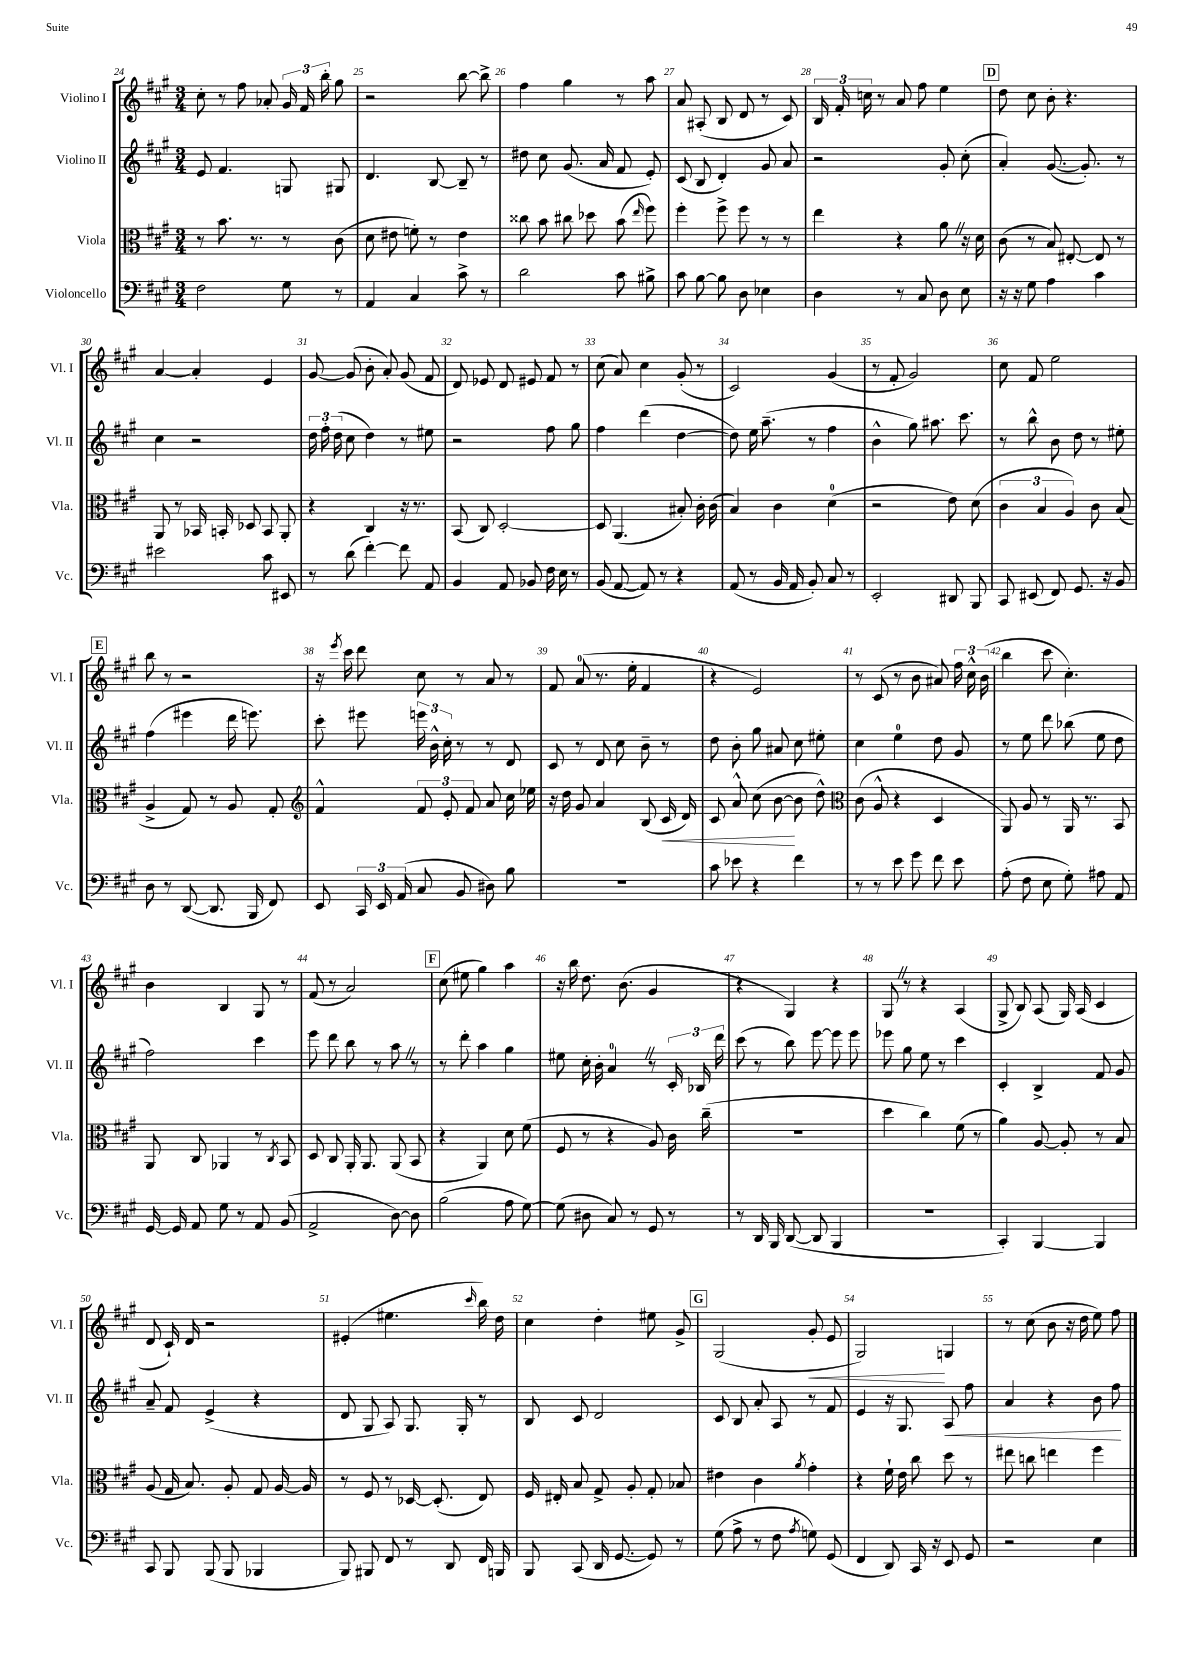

**kern	**kern	**dynam	**kern	**dynam	**kern	**dynam
*part4	*part3	*part3	*part2	*part2	*part1	*part1
*staff4	*staff3	*staff3	*staff2	*staff2	*staff1	*staff1
*I"Violoncello	*I"Viola	*	*I"Violino II	*	*I"Violino I	*
*I'Vc.	*I'Vla.	*	*I'Vl. II	*	*I'Vl. I	*
*clefF4	*clefC3	*	*clefG2	*	*clefG2	*
*k[f#c#g#]	*k[f#c#g#]	*	*k[f#c#g#]	*	*k[f#c#g#]	*
*M3/4	*M3/4	*	*M3/4	*	*M3/4	*
=24	=24	=24	=24	=24	=24	=24
2F#\	8r	.	8e/	.	8cc#'\	.
.	8.b\	.	4.f#/	.	8r	.
.	.	.	.	.	8ff#\	.
.	8.r	.	.	.	.	.
.	.	.	.	.	8a-X'/	.
8G#\	8r	.	8Gn/	.	24g#/	.
.	.	.	.	.	24f#/	.
.	.	.	.	.	24bb'\	.
8r	(8c#\	.	8G#X/	.	8gg#\	.
=25	=25	=25	=25	=25	=25	=25
4AA/	8d\	.	4.d/	.	2r	.
.	8e#X\	.	.	.	.	.
4C#/	8fn'\)	.	.	.	.	.
.	8r	.	[8B/	.	.	.
8c#^\	4e#\	.	8B~/]	.	[8bb\	.
8r	.	.	8r	.	8bb^\]	.
=26	=26	=26	=26	=26	=26	=26
2d\	8cc##X\	.	8dd#X\	.	4ff#\	.
.	8b\	.	8cc#\	.	.	.
.	8cc#X\	.	(8.g#/	.	4gg#\	.
.	8dd-X\	.	.	.	.	.
.	.	.	16a/	.	.	.
8c#\	(8b\	.	8f#/	.	8r	.
.	16qqee/	.	.	.	.	.
8B#X^\	8ff#\)	.	8e'/)	.	8aa\	.
=27	=27	=27	=27	=27	=27	=27
8c#\	4ff#'\	.	(8c#/	.	8a/	.
[8B\	.	.	8B/	.	(8A#X'/	.
8B\]	8ff#^\	.	4d'/)	.	8B/	.
8D\	8ff#\	.	.	.	8d/	.
4E-X\	8r	.	8g#/	.	8r	.
.	8r	.	8a/	.	8c#/)	.
=28	=28	=28	=28	=28	=28	=28
4D\	4ee\	.	2r	.	24B/	.
.	.	.	.	.	24f#'/	.
.	.	.	.	.	24ccn\	.
.	.	.	.	.	8r	.
8r	4r	.	.	.	8a/	.
8C#/	.	.	.	.	8ff#\	.
8D\	8aZ\	.	8g#'/	.	4ee\	.
8E\	16r	.	(8cc#'\	.	.	.
.	16d\	.	.	.	.	.
!!LO:REH:place=s1:t=D
=29	=29	=29	=29	=29	=29	=29
16r	(8c#\	.	4a'/)	.	8dd\	.
16r	.	.	.	.	.	.
8G#\	8r	.	.	.	8cc#\	.
4A\	8B/)	.	([8.g#/	.	8b'\	.
.	[8E#X'/	.	.	.	4.r	.
.	.	.	8.g#'/])	.	.	.
4c#\	8E#/]	.	.	.	.	.
.	8r	.	8r	.	.	.
!!LO:LB:g=z
=30	=30	=30	=30	=30	=30	=30
2e#X\	8AA/	.	4cc#\	.	[4a/	.
.	8r	.	.	.	.	.
.	16BB-X/	.	2r	.	4a'/]	.
.	16BBn'/	.	.	.	.	.
.	8D-X/	.	.	.	.	.
8c#\	8BB/	.	.	.	4e/	.
8EE#X/	8AA'/	.	.	.	.	.
=31	=31	=31	=31	=31	=31	=31
8r	4r	.	24dd\	.	[8g#/	.
.	.	.	24ff#'\	.	.	.
.	.	.	(24dd\	.	.	.
(8d\	.	.	8cc#\	.	(8g#/]	.
[4f#'\)	4C#/	.	4dd\)	.	8b'\	.
.	.	.	.	.	8a'/)	.
8f#\]	16r	.	8r	.	(8g#/	.
.	8.r	.	.	.	.	.
8AA/	.	.	8ee#X\	.	8f#/	.
=32	=32	=32	=32	=32	=32	=32
4BB/	(8BB/	.	2r	.	8d/)	.
.	8C#/)	.	.	.	8e-X/	.
8AA/	[2D'/	.	.	.	8d/	.
8BB-X/	.	.	.	.	8e#X/	.
16F#\	.	.	8ff#\	.	8f#/	.
16E\	.	.	.	.	.	.
8r	.	.	8gg#\	.	8r	.
=33	=33	=33	=33	=33	=33	=33
(8BB/	8D/]	.	4ff#\	.	(8cc#\	.
[8AA/	(4.AA/	.	.	.	8a/)	.
8AA/])	.	.	(4ddd\	.	4cc#\	.
8r	.	.	.	.	.	.
4r	8B#X'/)	.	[4dd\	.	(8g#'/	.
.	16c#'\	.	.	.	8r	.
.	(16c#\	.	.	.	.	.
=34	=34	=34	=34	=34	=34	=34
(8AA/	4B/)	.	8dd\])	.	2c#/)	.
8r	.	.	16ee\	.	.	.
.	.	.	(8.aa~\	.	.	.
16BB/	4c#\	.	.	.	.	.
16AA/	.	.	.	.	.	.
8BB'/)	.	.	8r	.	.	.
8C#/	(4d\	.	4ff#\	.	(4g#/	.
8r	.	.	.	.	.	.
=35	=35	=35	=35	=35	=35	=35
2EE'/	2r	.	4b^^\	.	8r	.
.	.	.	.	.	8f#'/	.
.	.	.	8gg#\)	.	2g#/)	.
.	.	.	8.aa#X\	.	.	.
8DD#X/	8e\)	.	.	.	.	.
.	.	.	8.ccc#\	.	.	.
8BBB/	(8d\	.	.	.	.	.
=36	=36	=36	=36	=36	=36	=36
8CC#/	6c#\	.	8r	.	8cc#\	.
(8EE#X/	.	.	8bb^^\	.	8f#/	.
.	6B/	.	.	.	.	.
8FF#/)	.	.	8b\	.	2ee\	.
.	6A/)	.	.	.	.	.
8.GG#/	.	.	8dd\	.	.	.
.	8c#\	.	8r	.	.	.
16r	.	.	.	.	.	.
8BB/	(8B/	.	8ee#X'\	.	.	.
!!LO:LB:g=z
!!LO:REH:place=s1:t=E
=37	=37	=37	=37	=37	=37	=37
8D\	4A^/	.	(4ff#\	.	8bb\	.
8r	.	.	.	.	8r	.
([8DD/	8G#/)	.	4eee#X\	.	2r	.
8.DD/]	8r	.	.	.	.	.
.	8A/	.	16ddd\	.	.	.
16BBB/	.	.	8.eeen\)	.	.	.
8FF#/)	8G#'/	.	.	.	.	.
=38	=38	=38	=38	=38	=38	=38
*	*clefG2	*	*	*	*	*
8EE/	4f#^^/	.	8ccc#'\	.	16r	.
.	.	.	.	.	8qeee/	.
.	.	.	.	.	16ccc#\	.
24CC#/	.	.	8eee#X\	.	8ddd\	.
24EE/	.	.	.	.	.	.
(24AA/	.	.	.	.	.	.
8C#/	12f#/	.	24eeen\	.	8cc#\	.
.	.	.	24b^^\	.	.	.
.	12e'/	.	24cc#'\	.	.	.
8BB/	.	.	8r	.	8r	.
.	12f#/	.	.	.	.	.
8D#X\)	8a/	.	8r	.	8a/	.
8B\	16cc#\	.	8d/	.	8r	.
.	16ee-X\	.	.	.	.	.
=39	=39	=39	=39	=39	=39	=39
2.r	16r	.	8c#/	.	8f#/	.
.	16dd\	.	.	.	.	.
.	8g#/	.	8r	.	(8a/	.
.	4a/	.	8d/	.	8.r	.
.	.	.	8cc#\	.	.	.
.	.	.	.	.	16ee'\	.
.	(8B/	.	8b~\	.	4f#/	.
!	!	!LO:HP:b	!	!	!	!
.	16c#/	<	8r	.	.	.
.	16d/)	.	.	.	.	.
=40	=40	=40	=40	=40	=40	=40
8c#\	8c#/	.	8dd\	.	4r	.
8e-X\	8a^^/	.	8b'\	.	.	.
4r	(8cc#\	.	8gg#\	.	2e/)	.
.	[8b\	.	8a#X/	.	.	.
4f#\	8b\]	[	8cc#\	.	.	.
.	8dd^^\)	.	8ee#X'\	.	.	.
=41	=41	=41	=41	=41	=41	=41
*	*clefC3	*	*	*	*	*
8r	(8c#\	.	4cc#\	.	8r	.
8r	8A^^/	.	.	.	(8c#/	.
8e\	4r	.	4ee\	.	8r	.
8g#\	.	.	.	.	8b\	.
8f#\	4D/	.	8dd\	.	8a#X/)	.
8e\	.	.	8g#/	.	24ff#\	.
.	.	.	.	.	24cc#^^\	.
.	.	.	.	.	(24b\	.
=42	=42	=42	=42	=42	=42	=42
(8A'\	8AA/)	.	8r	.	4bb\	.
8F#\	8A/	.	8ee\	.	.	.
8E\	8r	.	8ddd\	.	8ccc#\	.
8G#'\)	16AA/	.	(8bb-X\	.	4.cc#'\)	.
.	8.r	.	.	.	.	.
8A#X\	.	.	8ee\	.	.	.
8AA/	8BB/	.	8dd\	.	.	.
!!LO:LB:g=z
=43	=43	=43	=43	=43	=43	=43
[16GG#/	8AA/	.	2ff#\)	.	4b\	.
16GG#/]	.	.	.	.	.	.
8AA/	8C#/	.	.	.	.	.
8G#\	4AA-X/	.	.	.	4B/	.
8r	.	.	.	.	.	.
8AA/	8r	.	4ccc#\	.	8G#/	.
.	8qC#/	.	.	.	.	.
(8BB/	8BB/	.	.	.	8r	.
=44	=44	=44	=44	=44	=44	=44
2AA^/	8D/	.	8eee\	.	(8f#/	.
.	8C#/	.	8ddd\	.	8r	.
.	16AA'/	.	8bb\	.	2a/)	.
.	8.AA/	.	.	.	.	.
.	.	.	8r	.	.	.
[8D\)	(8AA/	.	8aaZ\	.	.	.
8D\]	8BB/	.	8r	.	.	.
!!LO:REH:place=s1:t=F
=45	=45	=45	=45	=45	=45	=45
(2B\	4r	.	8r	.	(8cc#\	.
.	.	.	8ddd'\	.	8ee#X\	.
.	4AA/)	.	4aa\	.	4gg#\)	.
8A\	8d\	.	4gg#\	.	4aa\	.
[8G#\)	(8f#\	.	.	.	.	.
=46	=46	=46	=46	=46	=46	=46
(8G#\]	8F#/	.	8ee#X\	.	16r	.
.	.	.	.	.	16bb\	.
8D#X\	8r	.	16cc#'\	.	8.dd\	.
.	.	.	16b'\	.	.	.
8C#/)	4r	.	4aZ/	.	.	.
.	.	.	.	.	(8.b\	.
8r	.	.	.	.	.	.
8GG#/	8A/)	.	8r	.	4g#/	.
8r	16c#\	.	24c#'/	.	.	.
.	.	.	24B-X/	.	.	.
.	(16cc#~\	.	.	.	.	.
.	.	.	24ddd\	.	.	.
=47	=47	=47	=47	=47	=47	=47
8r	2.r	.	(8ccc#\	.	4r	.
16DD/	.	.	8r	.	.	.
16BBB/	.	.	.	.	.	.
([8DD/	.	.	8bb\)	.	4G#/)	.
8DD/]	.	.	[8eee\	.	.	.
4BBB/	.	.	8eee\]	.	4r	.
.	.	.	8eee\	.	.	.
=48	=48	=48	=48	=48	=48	=48
2.r	4dd\	.	8eee-X\	.	8G#Z/	.
.	.	.	8gg#\	.	8r	.
.	4cc#\)	.	8ee\	.	4r	.
.	.	.	8r	.	.	.
.	(8f#\	.	4ccc#\	.	(4A/	.
.	8r	.	.	.	.	.
=49	=49	=49	=49	=49	=49	=49
4CC#'/)	4a\)	.	4c#'/	.	8G#^/	.
.	.	.	.	.	8B/)	.
[4BBB/	[8A/	.	4B^/	.	(8A/	.
.	8A'/]	.	.	.	16G#/)	.
.	.	.	.	.	(16A/	.
4BBB/]	8r	.	8f#/	.	4c#/	.
.	8B/	.	8g#/	.	.	.
!!LO:LB:g=z
=50	=50	=50	=50	=50	=50	=50
8CC#/	(8A/	.	8a~/	.	8d/	.
8BBB/	16G#/	.	8f#/	.	16c#`/)	.
.	8.B/)	.	.	.	16d/	.
(8BBB/	.	.	(4e^/	.	2r	.
8BBB/	8A'/	.	.	.	.	.
4BBB-X/	8G#/	.	4r	.	.	.
.	[16A/	.	.	.	.	.
.	16A/]	.	.	.	.	.
=51	=51	=51	=51	=51	=51	=51
8BBB/)	8r	.	8d/	.	(4e#X'/	.
8BBB#X/	8F#/	.	8G#/	.	.	.
8FF#/	8r	.	8A/)	.	4.ee#X\	.
8r	[16D-X/	.	8.G#/	.	.	.
.	(8.D-'/]	.	.	.	.	.
8DD/	.	.	.	.	.	.
.	.	.	16G#'/	.	.	.
.	.	.	.	.	16qqccc#/	.
16FF#/	8E/)	.	8r	.	16bb\)	.
16BBBn/	.	.	.	.	16dd\	.
=52	=52	=52	=52	=52	=52	=52
8BBB/	16F#/	.	8B/	.	4cc#\	.
.	16E#X'/	.	.	.	.	.
(8CC#/	8B/	.	8c#/	.	.	.
16DD/	8G#^/	.	2d/	.	4dd'\	.
[8.GG#/	.	.	.	.	.	.
.	8A'/	.	.	.	.	.
8GG#/])	8G#'/	.	.	.	8ee#X\	.
8r	8B-X/	.	.	.	8g#^/	.
!!LO:REH:place=s1:t=G
=53	=53	=53	=53	=53	=53	=53
(8G#\	4e#X\	.	8c#/	.	(2G#/	.
8A^\	.	.	8B/	.	.	.
8r	4c#\	.	8a'/	.	.	.
8F#\	.	.	8A/	.	.	.
8qA/	8qa/	.	.	.	.	.
!	!	!	!	!	!	!LO:HP:b
8Gn\)	4g#'\	.	8r	.	8g#'/	<
(8GG#/	.	.	8f#/	.	8e/	.
=54	=54	=54	=54	=54	=54	=54
4FF#/	4r	.	4e/	.	2G#/)	.
8DD/)	16f#`\	.	16r	.	.	.
.	16e\	.	8.G#/	.	.	.
16CC#/	8cc#\	.	.	.	.	.
16r	.	.	.	.	.	.
!	!	!	!	!LO:HP:b	!	!
8EE/	8dd\	.	8A/	<	4Gn/	[
8GG#/	8r	.	8ff#\	.	.	.
=55	=55	=55	=55	=55	=55	=55
2r	8ee#X\	.	4a/	.	8r	.
.	8ccn\	.	.	.	(8cc#\	.
.	4een\	.	4r	.	8b\	.
.	.	.	.	.	16r	.
.	.	.	.	.	16dd\	.
4E\	4ff#\	.	8b\	.	8ee\)	.
.	.	.	8ff#\	.	8ff#\	.
.	.	.	.	[	.	.
==	==	==	==	==	==	==
*-	*-	*-	*-	*-	*-	*-
